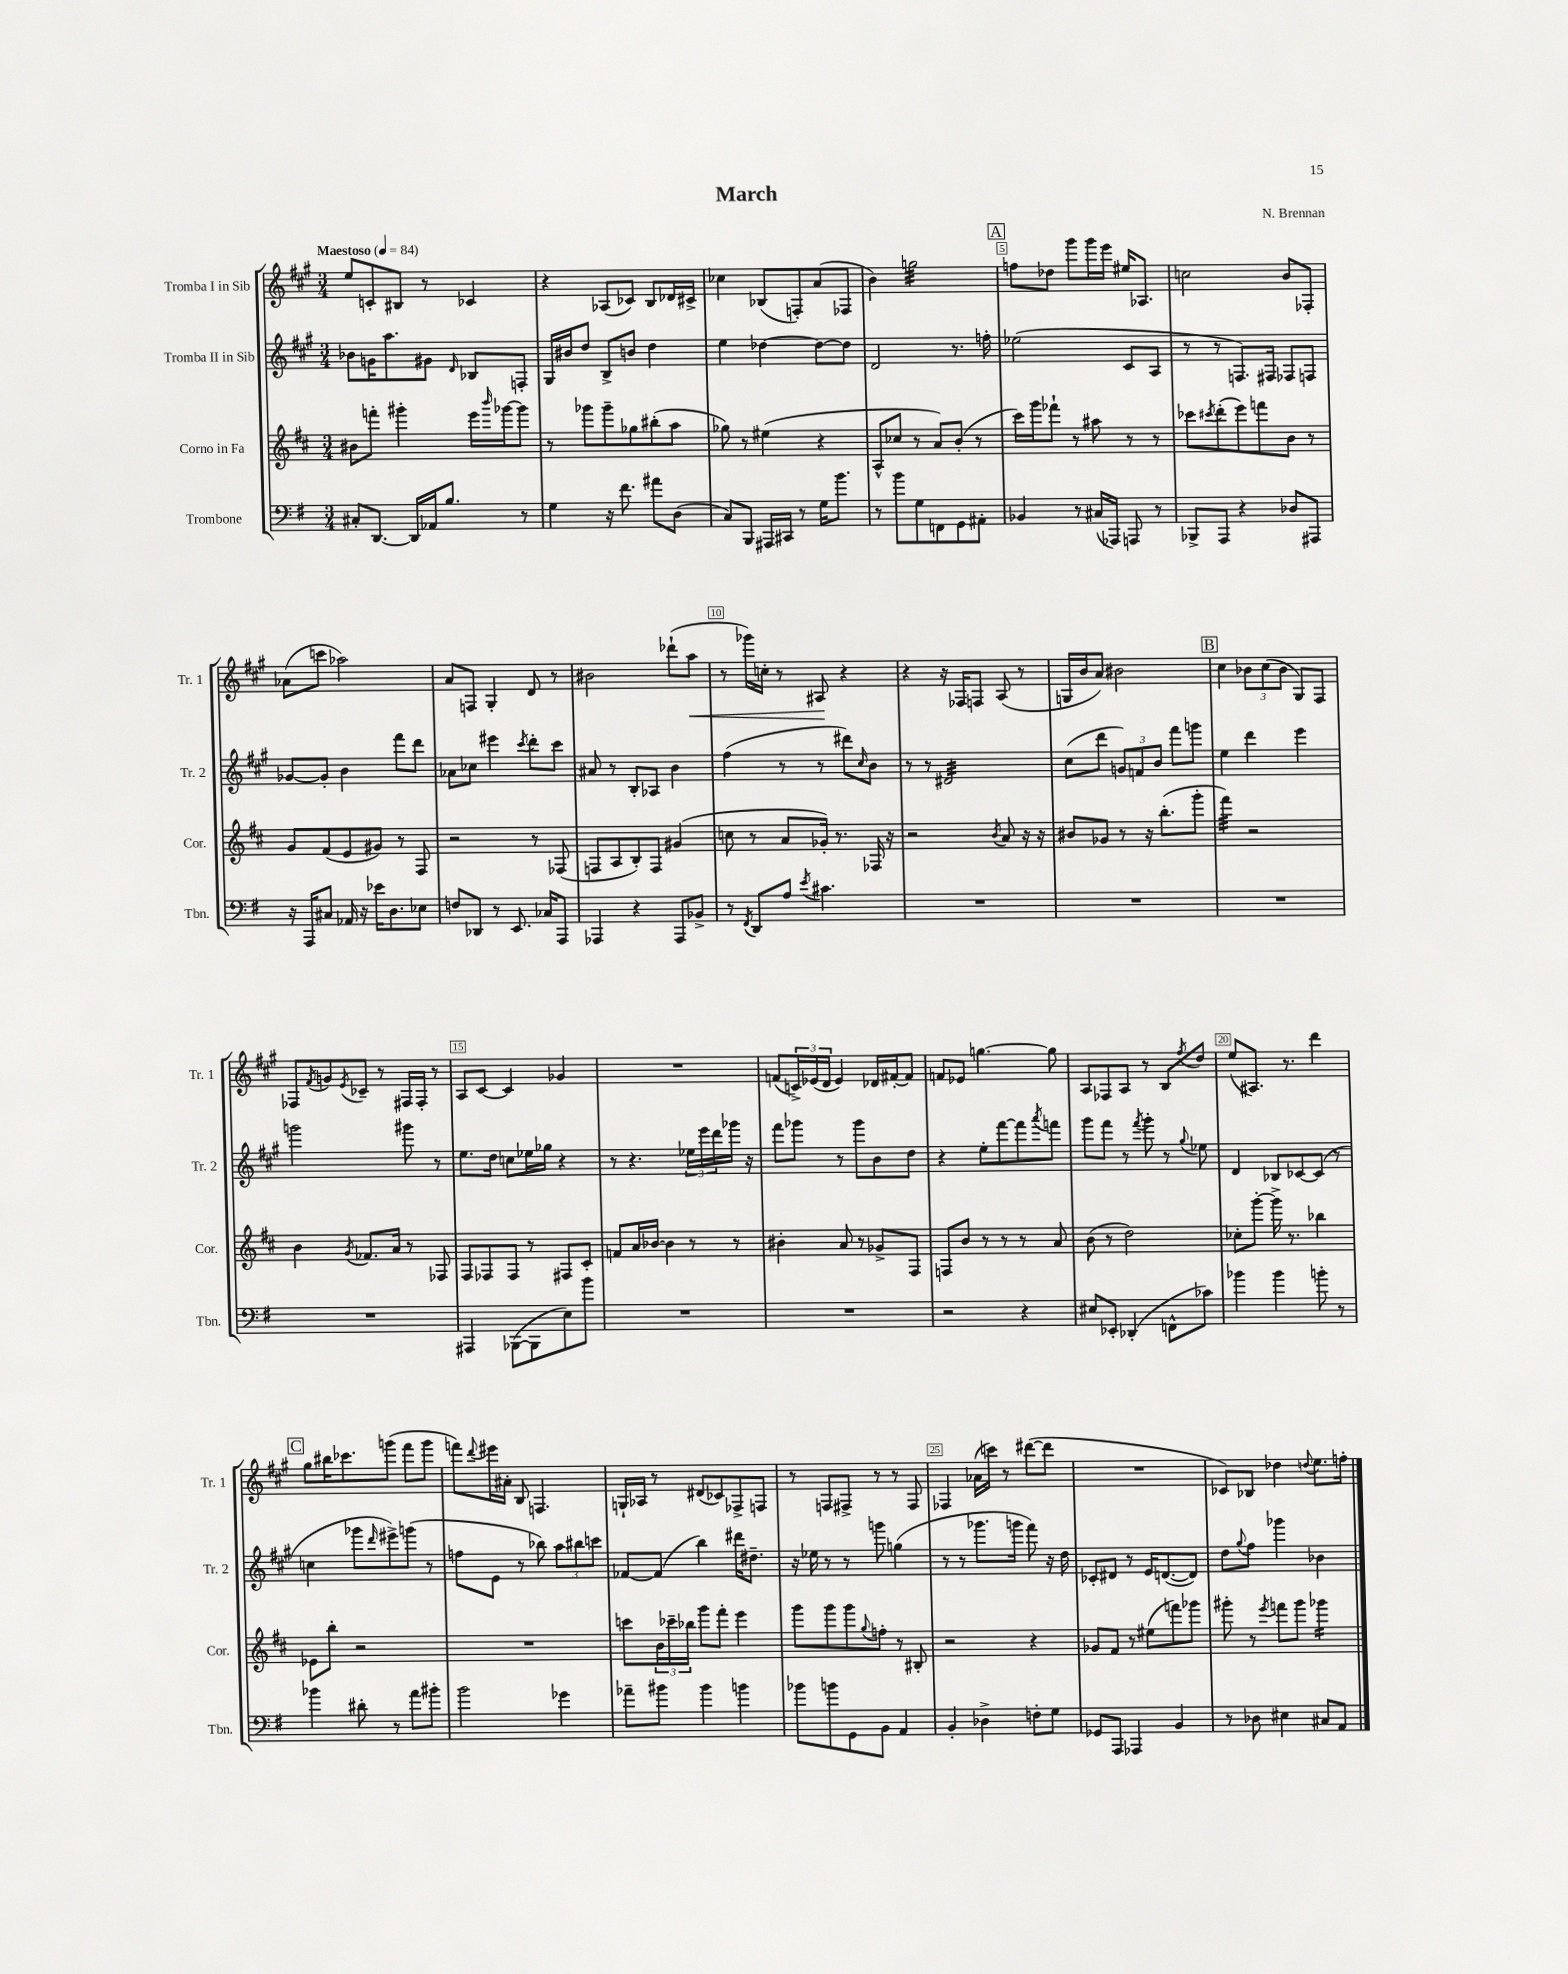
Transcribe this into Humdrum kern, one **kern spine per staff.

**kern	**kern	**kern	**kern
*staff4	*staff3	*staff2	*staff1
*clefF4	*clefG2	*clefG2	*clefG2
*k[f#]	*k[f#c#]	*k[f#c#g#]	*k[f#c#g#]
*M3/4	*M3/4	*M3/4	*M3/4
*MM84	*MM84	*MM84	*MM84
8C#'/L	8b#\L	8b-\L	8ee/L
[8.DD/J	8fff'\J	16g\K	8c'/
.	.	8.aa\	.
.	4ggg#'\	.	8B#/J
16DD/]LL	.	.	.
16AA-/J	.	8g#\J	8r
8.B/J	.	.	.
.	.	16qqd/	.
.	16eee\LL	8B-/L	4c-/
.	16qqbbb/	.	.
.	[16ggg-\J	.	.
8r	8ggg-\]J	8F'/J	.
=	=	=	=
4G\	8r	16G#/LL	4r
.	.	16b#/J	.
.	8ggg-\L	8dd/J	.
16r	8ggg-~\	8B^/L	(8A-/L
8.f#\	.	.	.
.	8gg-\	8b/J	8c-/J)
8a#\L	(8bb#'\	4dd\	8B/L
(8D\J	8aa\J	.	16d-/L
.	.	.	16c#^/JJ
=	=	=	=
8C/L)	8gg-\)	4ee\	4cc-\
8BBB/J	8r	.	.
16AAA#/LL	(4ee#\	[4dd-\	(8B-/L
16CC#/JJ	.	.	.
8r	.	.	8F'/)
16G\LK	4r	8dd-\_L	(8a/
8.b\J	.	.	.
.	.	8dd-\]J	8F-/J
=	=	=	=
8r	8A^^/L	2d/	4b\)
8b\L	8cc-/J	.	.
8G\	8r	.	2gg\
8FF\	8a/L)	.	.
8GG\	(8b'/J	8.r	.
8AA#'\J	8r	.	.
.	.	16ff'\	.
=	=	=	=
4BB-/	16ccc#\LL)	(2ee-\	8ff\L
.	16ggg\J	.	.
.	8fff-`\J	.	8dd-\J
8r	8r	.	8ggg#\L
(16C#/LL	8aa#\	.	16ggg#\L
16AAA-/JJ)	.	.	16eee\JJ
8AAA/	8r	8c#/L	16ee#/LK
.	.	.	8.A-/J
8r	8r	8A/J	.
=	=	=	=
8BBB-^/L	8ccc-\L	8r	2cc\
.	8qccc#/	.	.
8AAA/J	(8ddd'\	8r	.
4r	8eee\)	8.F/L)	.
.	8fff\	.	.
.	.	16F#/Jk	.
8D-/L	8b\J	8F-/L	8b/L
8AAA#/J	8r	8F/J	8F-'/J
=	=	=	=
16r	8g/L	[8g-/L	(8a-\L
16AAA/LK	.	.	.
8C#/J	(8f#/	8g-'/]J	8ccc\J
16AA-/	8e/	4b\	2aa-\)
16r	.	.	.
16e-\LK	8g#/J)	.	.
8.D\	.	.	.
.	8r	8fff#\L	.
8E-\J	8F#/	8ddd\J	.
=	=	=	=
8F/L	2r	8a-\L	8a/L
8DD-/J	.	8cc-\J	8F/J
8r	.	4eee#\	4G#'/
8.EE/	.	.	.
.	.	8qccc#/	.
.	8r	8ddd'\L	8d/
16C-/LK	.	.	.
8AAA/J	(8F-/	8ccc#\J	8r
=	=	=	=
4AAA-/	8F/L	8a#/	2b#\
.	8A/	8r	.
4r	8B'/)	8B'/L	.
.	8F/J	8A-/J	.
8AAA-/L	(4g#/	4b\	(8ddd-`\L
8BB-^/J	.	.	8aa\J
=	=	=	=
8r	8cc\	(4ff#\	8r
8qFF#/	.	.	.
8DD/L	8r	.	16ggg-\LL)
.	.	.	16cc'\JJ
8A/J	8a/L	8r	8r
8qe/	.	.	.
4.c#\	16g-'/Jk)	8r	8A#/
.	8.r	.	.
.	.	8ddd#\L)	4r
.	.	16qqcc#/	.
.	16F-/	8b\J	.
.	16r	.	.
=	=	=	=
2.r	2r	8r	4r
.	.	8r	.
.	.	2d#/	16r
.	.	.	16F-/LK
.	.	.	8F/J
.	8qb/	.	.
.	8a/	.	(8A/
.	16r	.	8r
.	16r	.	.
=	=	=	=
2.r	8b#/L	(8cc#\L	16G/LL
.	.	.	16b/J
.	8g-/J	8ddd\J	8a/J)
.	8r	12g/L)	2b#\
.	.	12f/	.
.	16r	.	.
.	.	12b/J	.
.	(8.bb'\L	.	.
.	.	8fff#\L	.
.	8ggg'\J	8ggg\J	.
=	=	=	=
2.r	4fff#\)	4ee\	4cc#\
.	2r	4ddd\	12b-\L
.	.	.	(12cc#\
.	.	.	12b-\J
.	.	4eee\	8G#/L)
.	.	.	8F#/J
=	=	=	=
2.r	4b\	2ggg\	8F-/L
.	.	.	8qf#/
.	.	.	8g/
.	8qg/	.	8qe/
.	8.f-/L	.	8c-~/J
.	.	.	8r
.	16a/Jk	.	.
.	8r	8ggg#\	16F#/LL
.	.	.	16F#'/JJ
.	8F-/	8r	8r
=	=	=	=
4AAA#/	8F#/L	8.ee\L	8A/L
.	8F-/	.	[8c#/J
.	.	16dd\Jk	.
([8BBB-\L	8F-/J	8cc\L	4c#/]
8BBB-\]	8r	16ee-\L	.
.	.	16gg-\JJ	.
8E\)	8F#/L	4r	4g-/
8b\J	8c#'/J	.	.
=	=	=	=
2.r	8f/L	8r	2.r
.	16a/L	4.r	.
.	[16b-/JJ	.	.
.	4b-\]	.	.
.	8r	24ee-\LL	.
.	.	24eee\	.
.	.	24ddd\	.
.	8r	16ggg-\JJ	.
.	.	16r	.
=	=	=	=
2.r	4b#'\	8fff#\L	(8f/L
.	.	8ggg-\J	24c^/L)
.	.	.	(24e-/
.	.	.	24d/JJ
.	8a/	8r	4e-/)
.	8r	8ggg-\L	.
.	8g-^/L	8b\	16d-/LL
.	.	.	[16f#'/J
.	8F#/J	8dd\J	8f#/]J
=	=	=	=
2r	8F/L	4r	8f/L
.	8b/J	.	8e-/J
.	8r	8ee'\L	[4.gg\
.	8r	[8fff#\	.
4r	8r	8fff#\]	.
.	.	8qaaa/	.
.	8a/	8fff\J	8gg\]
=	=	=	=
8E#/L	(8b\	8ggg#\L	8A/L
8EE-'/J	8r	8fff#\J	8F-/
(4DD-'/	2dd\)	8r	8A/J
.	.	8qfff#/	.
.	.	8ggg#'\	8r
8FF^^\L	.	8r	8B/L
.	.	8qqgg#/	8qff#/
8c-\J)	.	8ee-\	8dd/J
=	=	=	=
4b-\	8cc-'\L	4d/	(8ee/L
.	[8ggg'\J	.	8.A#/J)
4b-\	16ggg^\]	8B-/L	.
.	8.r	.	8.r
.	.	[8c-/	.
8b'\	4bb-\	(8c-/]J	4ddd\
8r	.	8r	.
=	=	=	=
4b-\	8e-\L	4cc\	8gg#\L
.	8bb'\J	.	16bb#\K
.	.	.	8.ccc-\
8d#'\	2r	8ggg-\L	.
.	.	16qqddd/	.
8r	.	8eee#^\)	(8ggg\J
8a\L	.	(8ggg\J	8fff#\L
8b#'\J	.	8r	8ggg\J
=	=	=	=
2b\	2.r	8ff\L	8fff\L)
.	.	.	8qqddd/
.	.	8e\J	16eee#\L
.	.	.	16a#'\JJ
.	.	8r	8B/
.	.	8bb-\)	4.F/
4g-\	.	12aa\L	.
.	.	12bb#\	.
.	.	12ccc\J	.
=	=	=	=
8a-~\L	8ccc\L	[8f-/L	16G`/LL
.	.	.	16A-/JJ
8b#\J	24b\L	(8f-/]J	8r
.	24ccc-~\	.	.
.	24bb-\JJ	.	.
4b#\	8ggg\L	4bb\)	(8d#/L
.	8fff#'\J	.	8c-/)
4b\	4eee\	16ddd#\LK	8F-^/
.	.	8.dd#~\J	.
.	.	.	8F/J
=	=	=	=
8b-\L	8ggg\L	16r	8r
.	.	16ee-\	.
8b\	8ggg\	8r	8F/L
8GG\	8ggg\	8r	8F#^/J
.	8qqgg/	.	.
8BB\J	8ff'\J	8ggg\	8r
4AA/	8r	(4gg\	8r
.	8B#'/	.	8F#/
=	=	=	=
4BB'/	2r	8r	4F-/
.	.	8r	.
4D-^\	.	8.ggg-\L	(16a-\LL
.	.	.	16ccc\JJ)
.	.	.	8r
.	.	16ggg\Jk	.
8F'\L	4r	8fff#\)	([8ddd#\L
8G\J	.	16r	8ddd#\]J
.	.	16dd\	.
=	=	=	=
8GG-/L	8g-/L	8c-'/L	2.r
8AAA/J	8f#/J	8d#/J	.
4AAA-/	8r	8r	.
.	(8ee#\L	16e/LK	.
.	.	([8.d/	.
4BB/	8fff\)	.	.
.	8ggg-\J	8d/]J)	.
=	=	=	=
8r	8ggg#'\	8dd\L	8c-/L)
.	.	8qqgg#/	.
8D-\	8r	8ff#\J	8B-/J
.	8qeee/	.	.
4E#\	8fff\L	4ggg-\	4dd-\
.	8ggg#\J	.	.
.	.	.	8qqdd/
8C#/L	4ggg-\	4b-\	8.ee\L
8AA/J	.	.	.
.	.	.	16ff'\Jk
==	==	==	==
*-	*-	*-	*-
